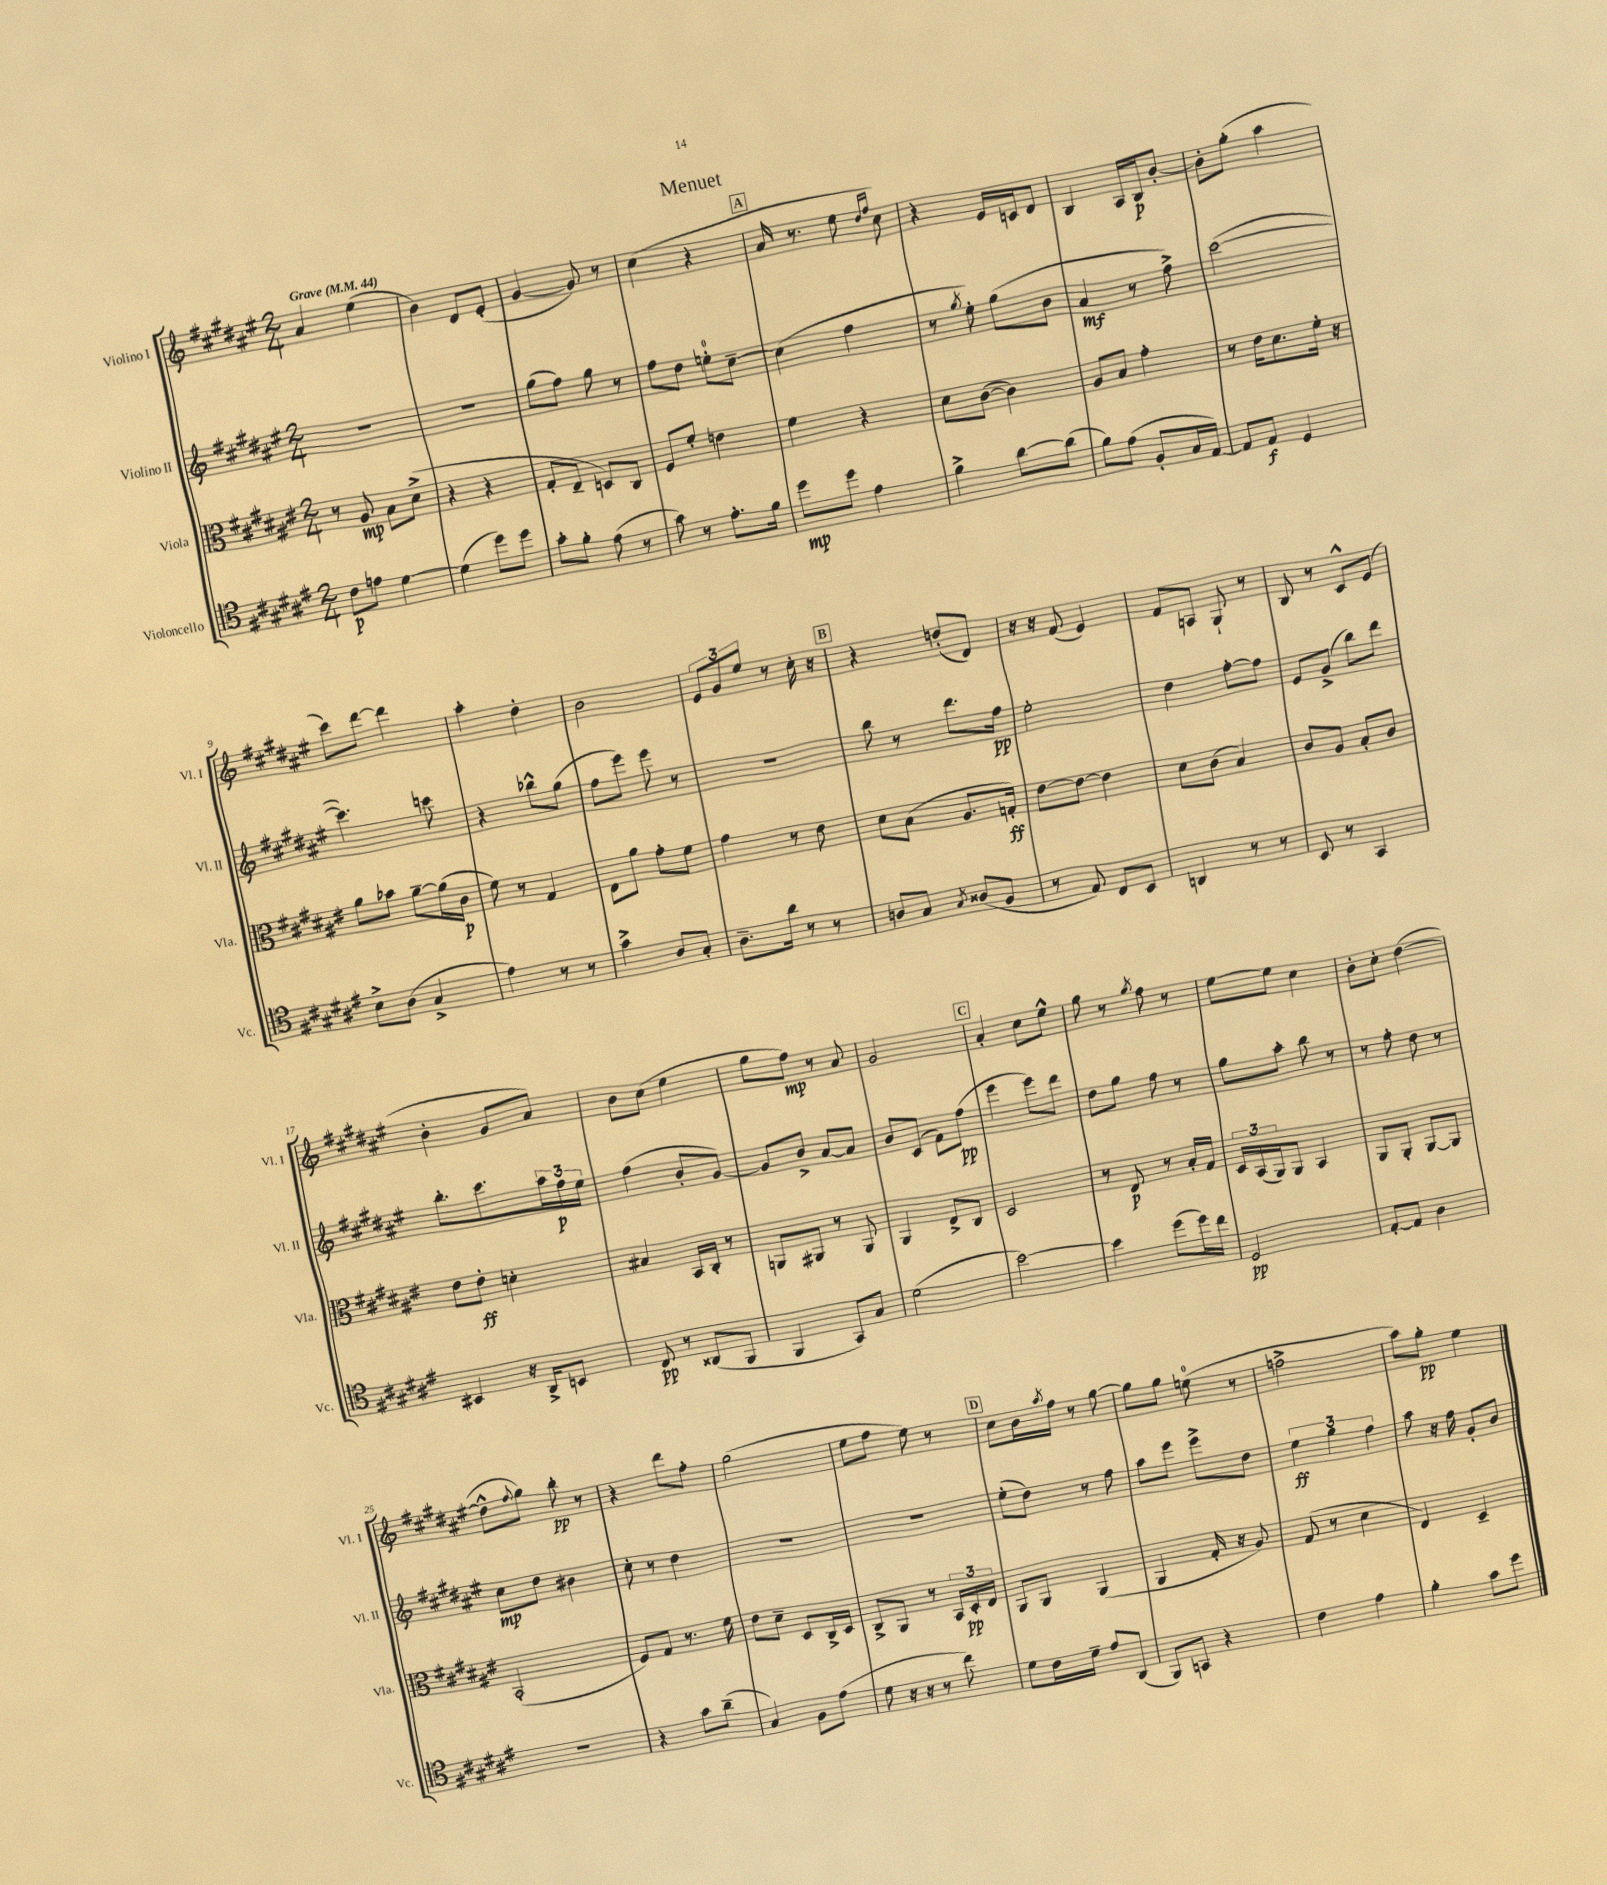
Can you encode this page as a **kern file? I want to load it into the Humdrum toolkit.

**kern	**kern	**kern	**kern
*staff4	*staff3	*staff2	*staff1
*clefC4	*clefC3	*clefG2	*clefG2
*k[f#c#g#d#a#e#]	*k[f#c#g#d#a#e#]	*k[f#c#g#d#a#e#]	*k[f#c#g#d#a#e#]
*M2/4	*M2/4	*M2/4	*M2/4
*MM44	*MM44	*MM44	*MM44
8c#	8r	2r	4a#
8e	8A#	.	.
[4d#	8B	.	(4ee#
.	(8d#^	.	.
=	=	=	=
(4d#]	4r	2r	4b)
8dd#)	4r	.	8d#
8dd#	.	.	(8e#'
=	=	=	=
8g#'	8G#'	(8gg#	[4g#
8f#'	8E#~	8ff#)	.
(8e#	8D)	8gg#	8g#])
8r	8C#	8r	8r
=	=	=	=
8g#)	8F#	8ff#	(4cc#
8r	8f#'	8dd#	.
8.e#'	4e	8ee'	4r
.	.	[8cc#~	.
16f#	.	.	.
=	=	=	=
8dd#	4f#	(4cc#]	16a#
.	.	.	8.r
8dd#	.	.	.
4e#	4r	4ff#	8ee#
.	.	.	16qqdd#
.	.	.	16qqff#
.	.	.	8cc#)
=	=	=	=
4f#^	8d#	8r	4r
.	.	8qgg#	.
.	([8c#	8ee#')	.
[8a#	4c#])	(8gg#	16e#
.	.	.	16c
(8a#]	.	8b	8d#
=	=	=	=
8f#)	8A#	4a#	4B
(8e#	8B	.	.
8F#'	4g#'	8r	16A#
.	.	.	16B
16G#	.	8ff#^)	[8b'
[16E#)	.	.	.
=	=	=	=
8E#]	8r	([2ccc#	8b']
8E#	16e#	.	(8gg#'
.	8.d#	.	.
4D#	.	.	4aa#
.	16f#'	.	.
.	16r	.	.
=	=	=	=
8B^	8a#	4.ccc#])	8ccc#)
(8A#	8b-	.	[8ddd#
4G#^	[8a#~	.	4ddd#]
.	(16a#]	8ccc	.
.	16c#	.	.
=	=	=	=
4e#)	8f#)	4r	4aa#'
.	8r	.	.
8r	4G#	8bb-^^	4dd#'
8r	.	(8gg#	.
=	=	=	=
4g#^	8E#	8ff#	2b
.	8a#	8eee#)	.
8A#	8g#'	8eee#	.
8G#'	8f#	8r	.
=	=	=	=
8.A#~	4g#	2r	12e#
.	.	.	12g#
.	.	.	12ee#
16a#	.	.	.
8r	8r	.	8r
8r	8e#	.	16cc#'
.	.	.	16r
=	=	=	=
8A	8d#	8bb	4r
8G#	(8B	8r	.
8qG#	.	.	.
(8A##	8.A#	8.ddd#	(8dd'
8F#	.	.	8d#)
.	16G')	16ff#	.
=	=	=	=
8r	[8e#	2ee#'	16r
.	.	.	16r
8E#)	8e#_	.	(8f#
8C#	4e#]	.	4e#)
8BB	.	.	.
=	=	=	=
4AA	8d#	4dd#	8f#
.	(8c#	.	8A
8r	4B)	[8ff#'	8G#`
8r	.	8ff#]	8r
=	=	=	=
8BB	8c#	8e#	8B
8r	8A#	(8g#^	8r
4GG#	8B'	8bb)	8c#^^
.	8c#	8ddd#	(8e#
=	=	=	=
4BB#	8e#	8.bb'	4b'
.	8e#'	.	.
.	.	8.ccc#	.
16r	4d'	.	8g#
16AA#^	.	.	.
8BB	.	24aa#	8a#)
.	.	24ff#	.
.	.	24ee#	.
=	=	=	=
8C#	4B#	(4ff#	8b
8r	.	.	(8cc#
(8AA##	16BB	8b'	4ee#
.	16C#'	.	.
8FF#	8r	[8g#)	.
=	=	=	=
4FF#	8AA	8g#]	8gg#
.	8AA#	8b^	8ff#)
8GG#)	8r	[8a#	8r
8G#	8AA#	8a#]	8a#
=	=	=	=
(2d#	4AA#	8b	2g#
.	.	(8c#	.
.	8E#^	8f#)	.
.	8C#	(8ff#	.
=	=	=	=
[2b)	2D#	4eee#	4a#'
.	.	8eee#)	8cc#
.	.	8ddd#	8ee#^^
=	=	=	=
4b]	8r	8dd#	8gg#
.	8E#	8gg#	8r
.	.	.	8qgg#
(8dd#	8r	8ff#	8ff#
16dd#)	16B'	8r	8r
16cc#	16G#	.	.
=	=	=	=
2D#	24D#	8gg#	[8ee#
.	(24BB	.	.
.	24AA#)	.	.
.	8AA#	8aa#'	8ee#]
.	4BB	8bb	4cc#
.	.	8r	.
=	=	=	=
[8E#'	8AA#	8r	8b'
8E#]	8AA#'	8ff#'	8cc#'
4A#	[8AA#	8dd#	([4dd#
.	8AA#]	8r	.
=	=	=	=
2r	(2BB'	8cc#	8dd#^^]
.	.	.	8qqff#
.	.	8dd#	8gg#)
.	.	4b#	8bb'
.	.	.	8r
=	=	=	=
4r	8F#)	8cc#'	4r
.	8G#	8r	.
8g#	8.r	4dd#	8ddd#
(8a#~	.	.	8ff#'
.	16f#	.	.
=	=	=	=
4G#)	8e#	2r	(2gg#
.	8d#~	.	.
8F#	8D#	.	.
(8e#	16C#^	.	.
.	16D#	.	.
=	=	=	=
8d#	8C#^	2r	8ee#
16r	8AA#	.	8ff#
16r	.	.	.
8r	8r	.	8ee#)
8cc#)	24BB	.	8r
.	24D#'	.	.
.	24E#	.	.
=	=	=	=
8d#	8AA#	(8ee#'	8cc#
16c#	8AA#	8dd#)	16b
.	.	.	8qaa#
16d#~	.	.	16ff#
8e#	(4AA#	8r	8r
(8AA#	.	8ff#	[8gg#
=	=	=	=
8FF#)	4AA#	8aa#	8gg#]
8GG	.	8eee#	8gg#
4r	16G#'	8eee#^	(8ee
.	16r	.	.
.	8A#)	8dd#	8r
=	=	=	=
4c#	(8G#	6ee#	2ff^
.	8r	.	.
.	.	6gg#	.
4e#	4d#	.	.
.	.	6ff#	.
=	=	=	=
4f#'	4E#)	8aa#	8aa#)
.	.	16r	8gg#'
.	.	16ff#	.
8g#	4D#~	8g#'	4ee#
8dd#	.	8b	.
==	==	==	==
*-	*-	*-	*-
